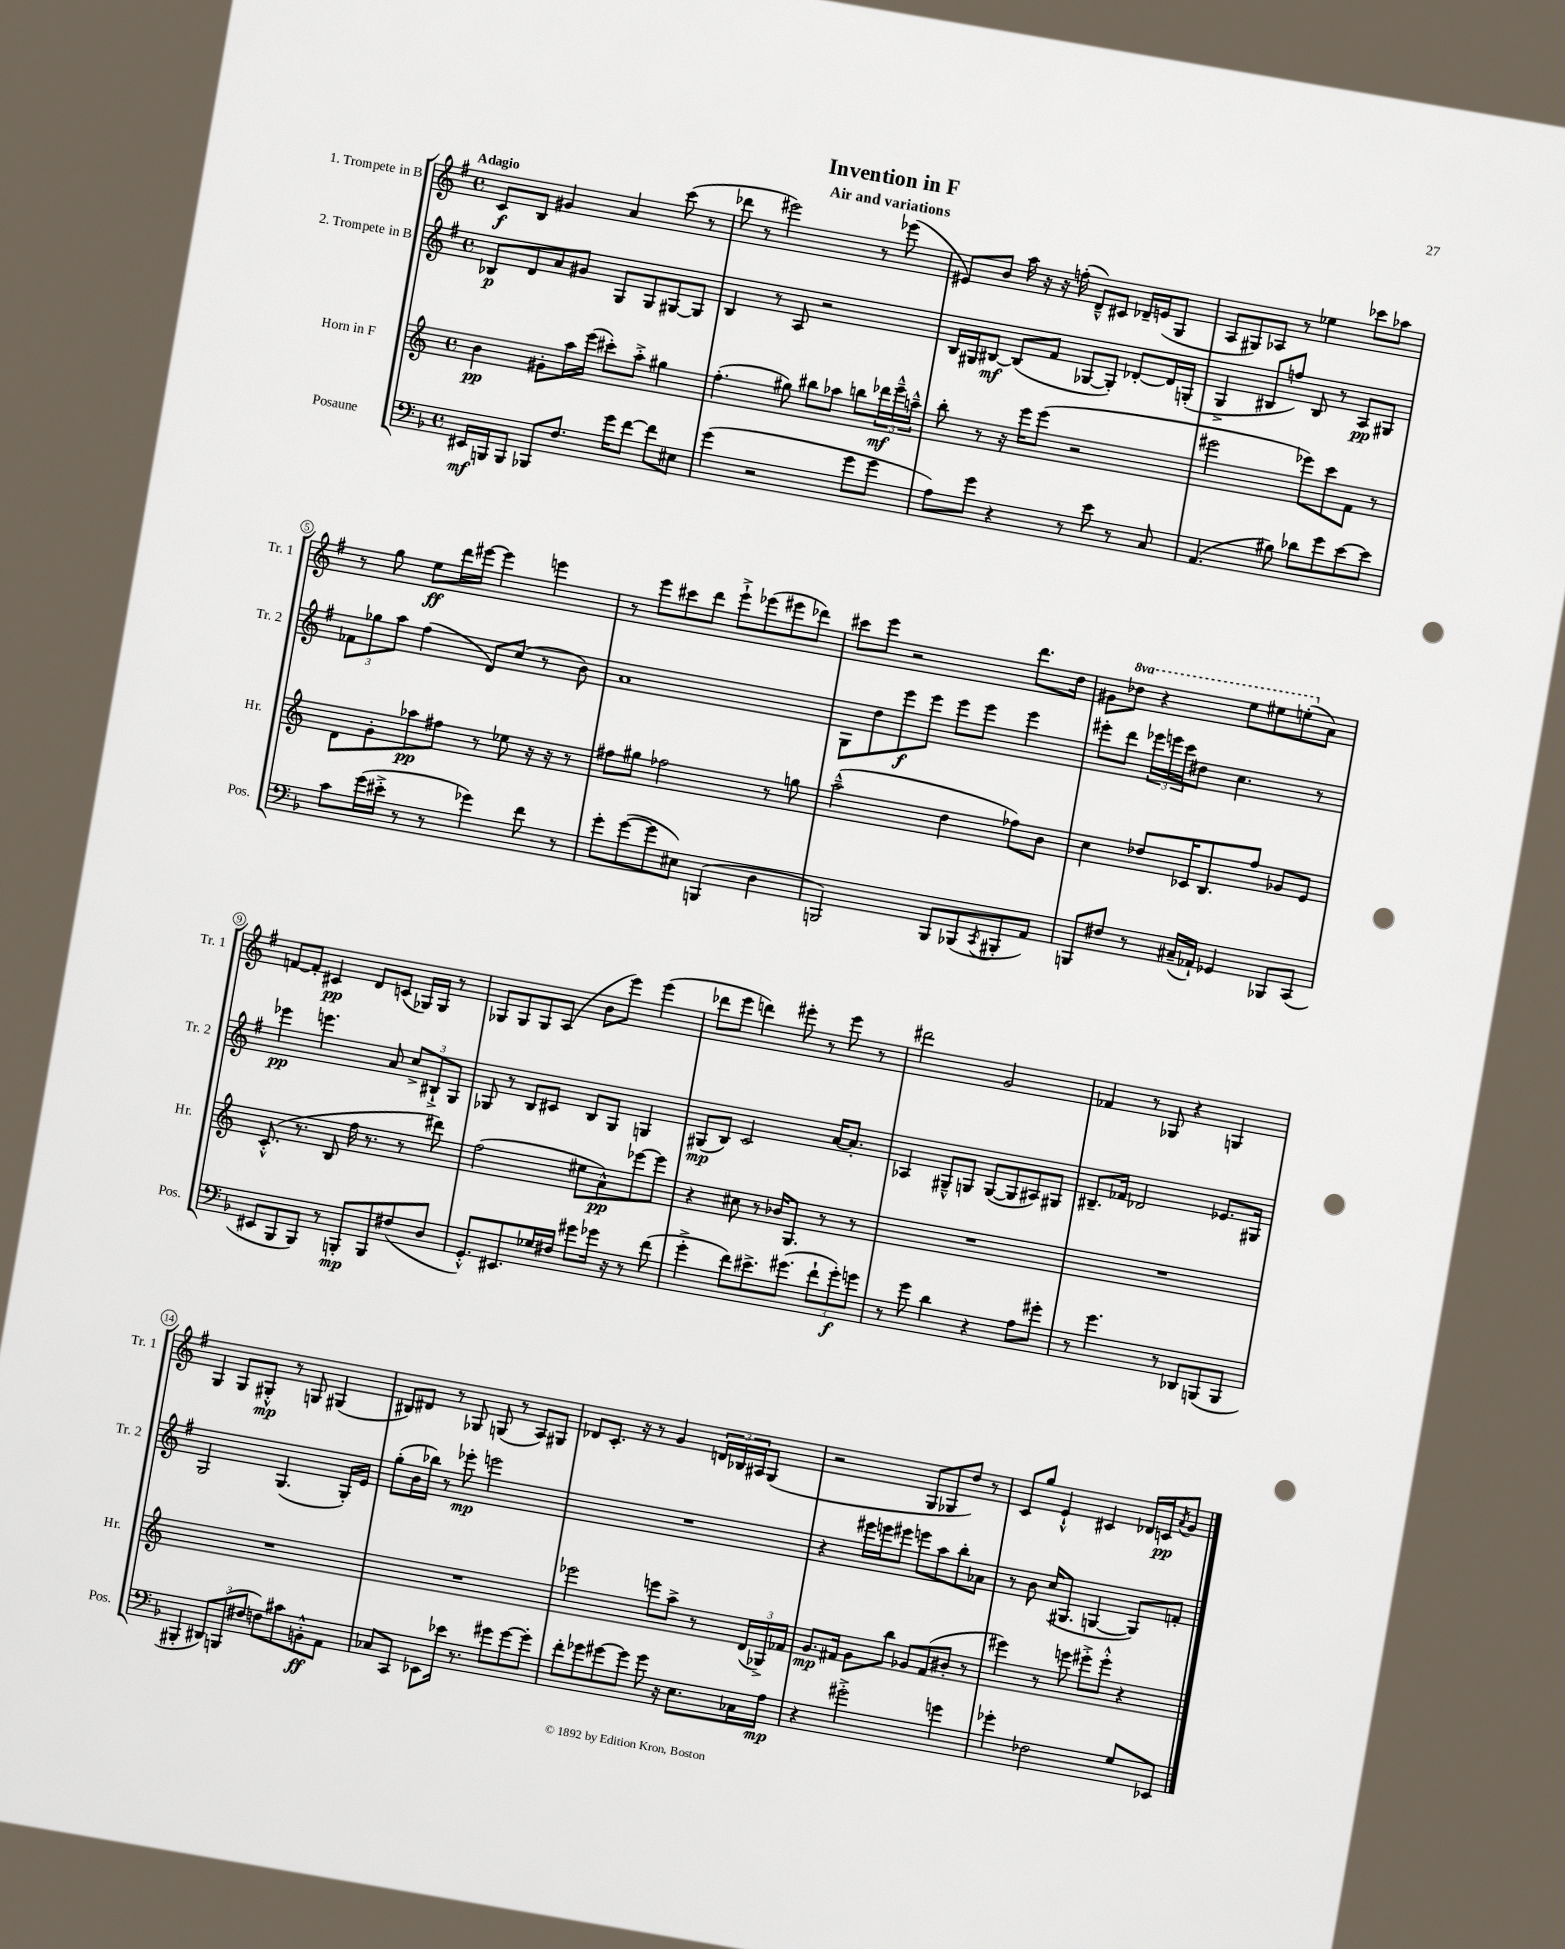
\header { title = "Invention in F" subtitle = "Air and variations" }
<<
\new StaffGroup <<
\new Staff = "s0" \with { instrumentName = "1. Trompete in B" shortInstrumentName = "Tr. 1" } {
    \clef treble \key g \major \defaultTimeSignature \time 4/4 \set Staff.ottavationMarkups = #ottavation-simple-ordinals \tempo "Adagio"
    c'8\f b8 gis'4 a'4 c'''8( r8 |
    des'''8 r8 eis'''2) r8 ees'''8( |
    eis'8) b'8 a''16 r16 r16 f''16-.( d'8---^) cis'8 des'16-- e'16( g8 |
    a8 gis8) aes8 r8 ees''4 ces'''8 aes''8 |
    r8 g''8 e''8\ff d'''16 eis'''16~ eis'''4 e'''4 |
    r8 e'''8 cis'''8 d'''8 e'''8-!-> ees'''8( eis'''8 des'''8) |
    cis'''8 e'''8 r2 d'''8. d''16 |
    gis'8 \ottava #1 des'''8 r4 e'''8 eis'''8 e'''8-.( \ottava #0 a'8) |
    f'8~ f'8-. cis'4\pp d'8 c'8( ges16) ges16 r8 |
    ges8 ges8 ges8 a8( b'8 e'''8) e'''4( |
    des'''8 e'''8 d'''4) eis'''8-. r8 eis'''8 r8 |
    dis'''2 g'2 |
    fes'4 r8 ges8 r4 g4 |
    g4 g8 gis8-.-^\mp r8 g8 gis4( |
    bis8) dis'8 r8 ges8 g8( r8 a8) gis8 |
    des'8 c'8.-. r16 r8 g'4 \tuplet 3/2 { d'16 bes16 ais16 } g8( |
    r2 g8 ges8 d''8) r8 |
    c'8 g''8 e'4-!-^ cis'4 des'16 c'16\pp \acciaccatura { a'8 } g'8 \bar "|." |
}
\new Staff = "s1" \with { instrumentName = "2. Trompete in B" shortInstrumentName = "Tr. 2" } {
    \clef treble \key g \major \defaultTimeSignature \time 4/4
    bes8\p d'8 a'8 gis'8 g8 g8 gis8~ gis8 |
    b4 r8 a8 r2 |
    b16 gis16 bis8~\mf bis8( fis'8 ges8~ ges8-.) des'8~-. des'16 g16-.( |
    g4-> bis8 f''8) bis8 r8 a8\pp gis8 |
    \tuplet 3/2 { fes'8 ges''8 a''8 } fis''4( d'8) c''8( r8 b'8) |
    a'1 |
    g8 d''8 e'''8\f e'''8 e'''8 e'''8 e'''4 |
    eis'''8-. d'''8 \tuplet 3/2 { ees'''16 e'''16 c'''16 } dis''8 c''4. r8 |
    ees'''4\pp e'''4. a'8 \tuplet 3/2 { c''8-> bis8-!-> g8 } |
    ges8 r8 b8 cis'8 b8 ges8 g4 |
    gis8\mp( b8) c'2 a'16~ a'8.-. |
    aes4 gis8---^ g8 g8~( g8 ais8) gis8 |
    bis8.-- fes'16 des'2 ees'8. gis16 |
    g2 g4.( g16-.) e'16 |
    g''8-.( b'16 bes''16) r8 ees'''8-.\mp e'''2 |
    R1 |
    r4 eis'''16 e'''16 eis'''8 e'''8 a''8 b''8-. aes'8 |
    r8 b'8 c''16( gis8. g4~ g8) f'8-. \bar "|." |
}
\new Staff = "s2" \with { instrumentName = "Horn in F" shortInstrumentName = "Hr." } {
    \clef treble \key c \major \defaultTimeSignature \time 4/4
    b'4\pp gis'8-. a''16 e'''16( cis'''8-.) a''8-.-> gis''4 |
    f''4.-.( gis''8) bis''8 aes''8 b''8 \tuplet 3/2 { des'''16\mf e'''16---^ a''16---^ } |
    b''8-. r8 r16 e'''16 e'''8( r2 |
    eis'''2 ees'''8) c'''8 f'8 r8 |
    d'8 g'8-. aes''8\pp fis''8 r8 ees''8 r16 r16 r8 |
    fis''8 gis''8 fes''2 r8 g''8 |
    a''2---^( d''4 fes''8) b'8 |
    c''4 des''8 ces'16 b8. f''8 ges'8 e'8 |
    c'8.-.-^( r8. b8 f''16 r8. r8 dis'''8) |
    f''2( eis''8 a'8-^\pp) ees'''8~ ees'''8 |
    r4 cis''8 r8 bes'16 g8. r8 r8 |
    R1 |
    R1 |
    R1 |
    R1 |
    ees'''2 e'''8 a''8-> r8 \tuplet 3/2 { d'16( ges16->) fes'16 } |
    g'8.\mp fis'16 g'8 b''8 ges'8 fis'8( bis'8-. r8 |
    eis'''4) r8 e'''8 eis'''8-.-> eis'''8-.-^ r4 \bar "|." |
}
\new Staff = "s3" \with { instrumentName = "Posaune" shortInstrumentName = "Pos." } {
    \clef bass \key f \major \defaultTimeSignature \time 4/4
    eis,16\mf b,,16 b,,8 bes,,8 f8. g'16 f'8~ f'8 eis8 |
    g'4( r2 g'8 g'8 |
    a8) g'8 r4 r8 e'8 r8 c8 |
    a,4.( bis8) des'8 g'8 e'8~ e'8 |
    c'8 g'16( eis'16-.-> r8 r8 ges'4) f'8 r8 |
    g'8-. g'8~( g'8 eis8) b,,4( d4 |
    b,,2) b,,8 bes,,8( \acciaccatura { c,8 } bis,,8-. a,8) |
    b,,8 fis8 r8 cis16--( aes,16-!) ges,4 bes,,8 c,8( |
    eis,8 bes,,8 bes,,8) r8 b,,8-.\mp b,,8 fis8( d8 |
    g,8.-.-^) eis,8. ges16 fis16 gis'8 ges'16 r16 r8 f'8( |
    g'4-.-> f'8) eis'8.-> gis'8.( \tuplet 3/2 { f'8-! gis'8-.\f) g'8 } |
    r8 g'8 d'4 r4 a8 gis'8-. |
    r8 g'4. r8 des,8 b,,8( b,,8 |
    bis,,4-. \tuplet 3/2 { dis,8) b,,8( fis8 } f8) cis'8 b,8-.-^\ff a,8 |
    ces8 c,8 ees,8 ees'16 r8. gis'8 gis'8~ gis'8-. |
    f'8-. ges'8 gis'8~ gis'8 gis'8 r16 e8. ces16 a16\mp |
    r4 gis'2-.-> g'4 |
    ges'4-. fes2 g8 ees,8 \bar "|." |
}
>>
>>
\layout { \context { \Score \override BarNumber.stencil = #(make-stencil-circler 0.1 0.3 ly:text-interface::print) } }
